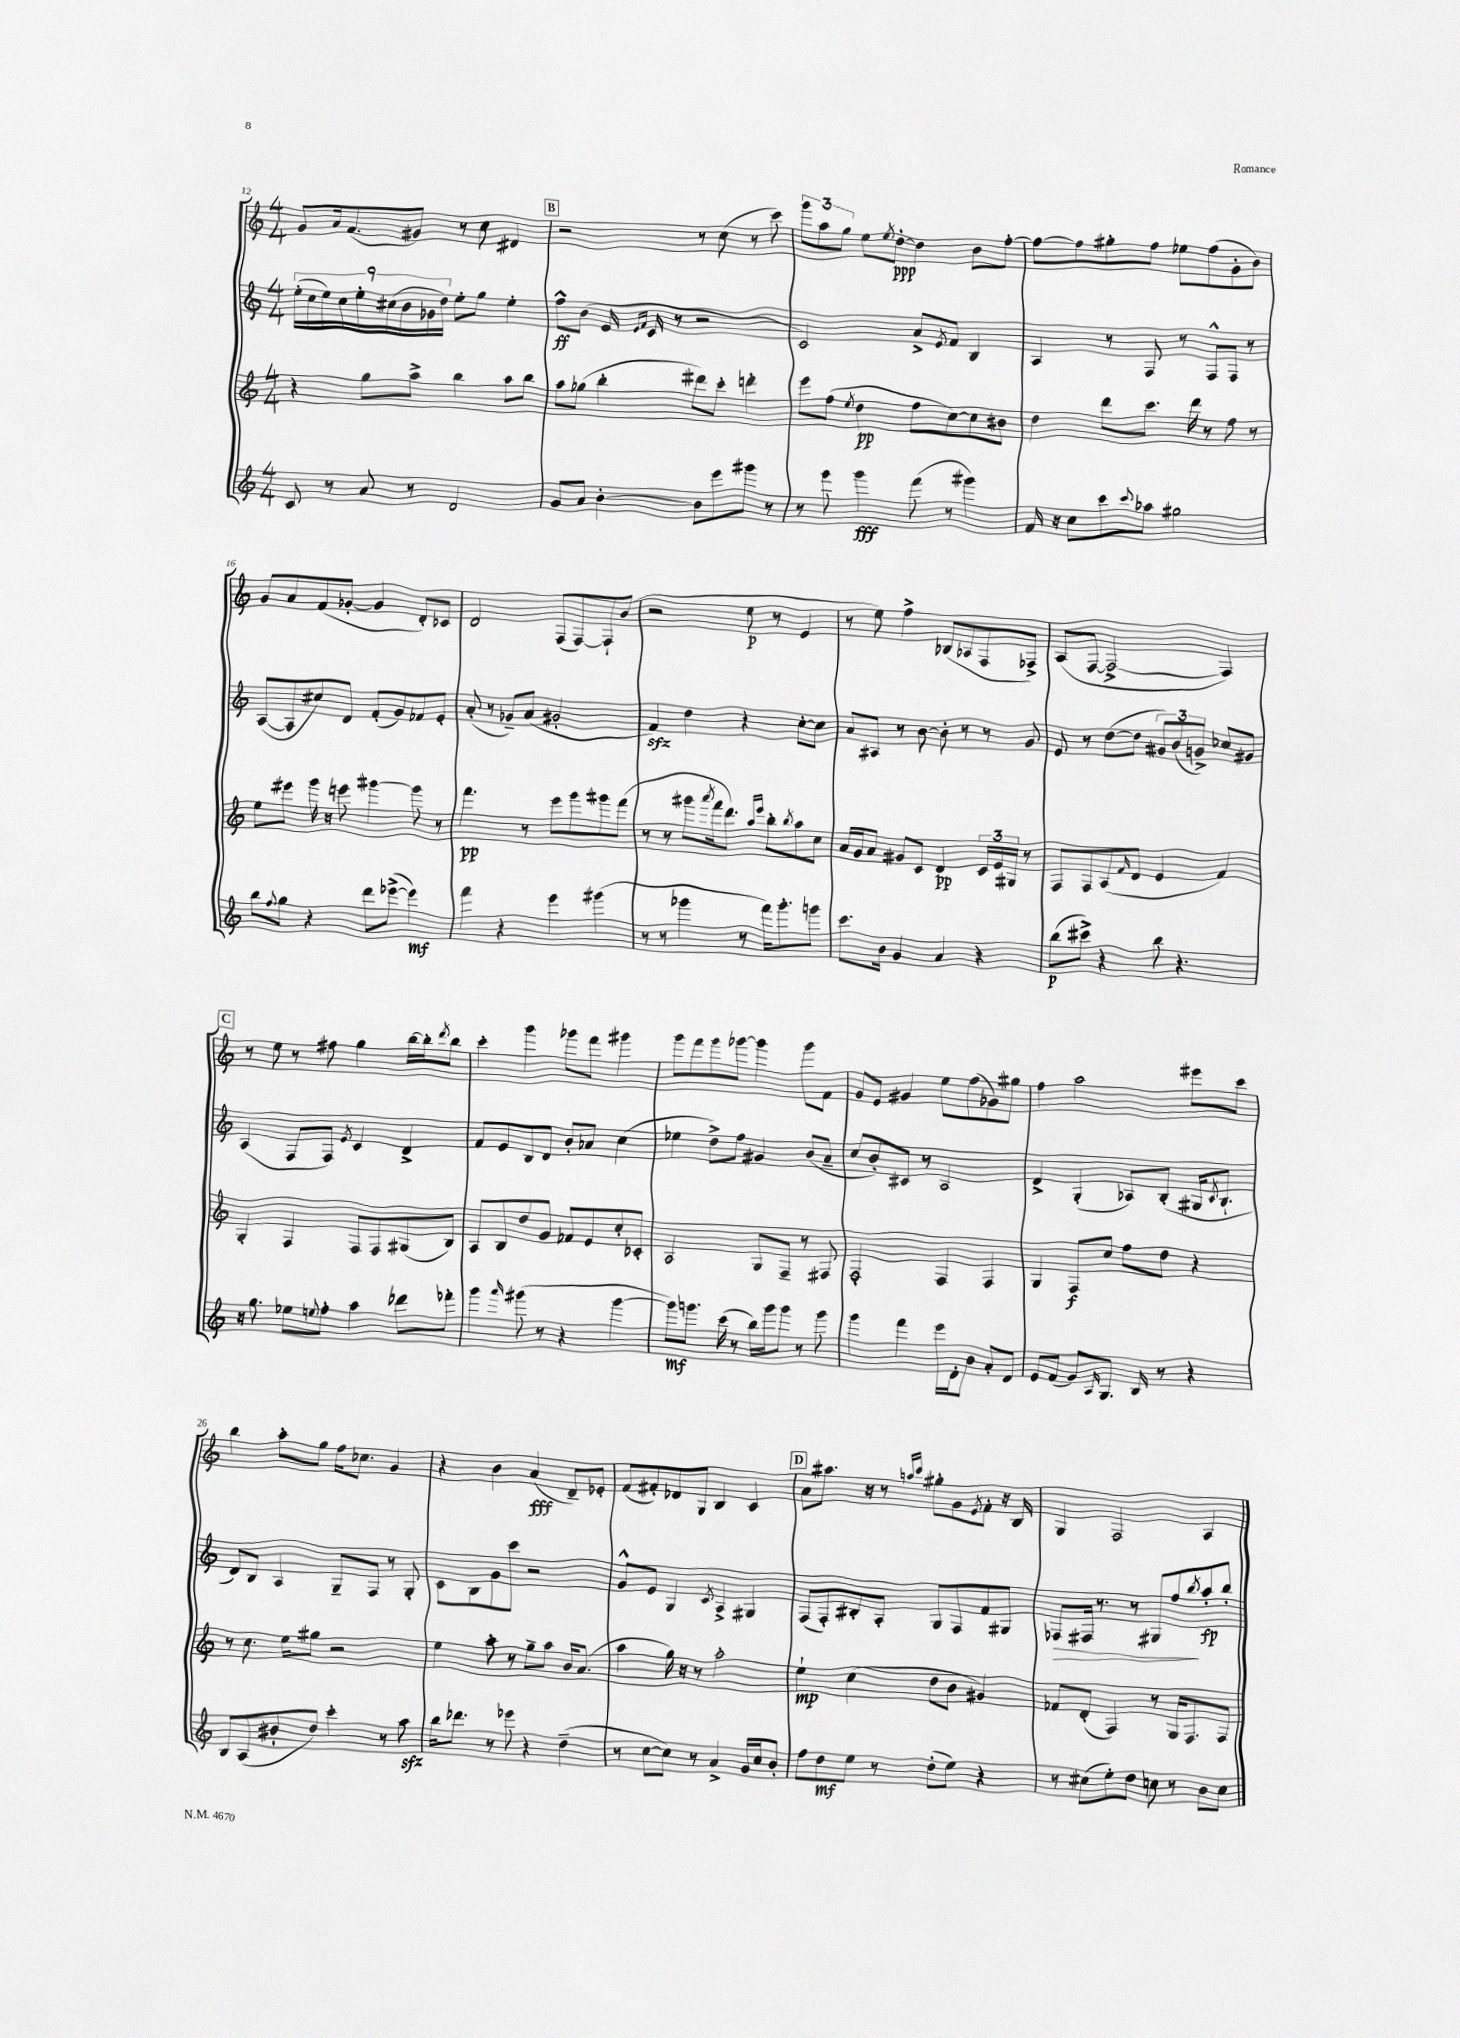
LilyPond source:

<<
\new StaffGroup <<
\new Staff = "s0" {
    \clef treble \key c \major \numericTimeSignature \time 4/4
    g'8 a'16 f'8.( gis'8) r8 c''8 dis'4 |
    \mark \markup { \box "B" } r2 r8 c''8( r8 c'''8) |
    \tuplet 3/2 { g'''8 a''8 g''8 } e''8 \acciaccatura { e''8 } d''8~-.\ppp d''4 b'8 f''8~-. |
    f''8~ f''8 gis''8-. f''8 ees''8 f''8( g'8-. b'8) |
    g'8 a'8 f'8( ges'8~-. ges'4 d'8-.) ces'8 |
    d'2 f8( f8~) f8-! b'8( |
    r2 e''8\p r8 e'4 |
    r8 e''8) f''4-> bes8( aes8 f8 fes8->) |
    a8( f8~ f2~-> f4) |
    \mark \markup { \box "C" } r8 e''8 r8 fis''8 g''4 b''16~ b''16-. \acciaccatura { d'''8 } b''8 |
    c'''4-. g'''4 ges'''8 f'''8 gis'''4 |
    g'''8 f'''8 g'''8 ges'''8~ ges'''4 ges'''8 f'8 |
    g'8 e'8 gis'4 e''8 f''8( ges'8) gis''8 |
    f''4 a''2 eis'''8 c'''8 |
    b''4 a''8-. g''8 f''16 ces''8. g'4 |
    r4 b'4 a'4\fff( d'8--) ees'8-. |
    f'8( fis'8-.) des'8 g8 b4 c'4 |
    \mark \markup { \box "D" } a'8 ais''8. r16 r8 \grace { a''16 c'''16 } gis''8-. g'8 \acciaccatura { e'8 } f'8-. r16 b16 |
    g4 f2 a4 \bar "|." |
}
\new Staff = "s1" {
    \clef treble \key c \major \numericTimeSignature \time 4/4
    \tuplet 9/8 { e''16-.( c''16 e''16) c''16 e''16-. cis''16( b'16 ges'16 d''16) } e''8-. g''8 e''4-. |
    \mark \markup { \box "B" } f''8-^\ff b'8( e'16 \grace { e'16 f'16 } c'16 r8 r2 |
    c'2) a'8-> \acciaccatura { e'8 } f'8 b4 |
    a4 r8 f8 r8 f8-^ f8 r8 |
    a8~( a8 cis''8) d'8 f'8-.( g'8) fes'8 e'8-. |
    a'8-.( r8 ges'8--) a'8( gis'2-. |
    f'4\sfz) d''4 r4 c''8~-. c''8 |
    a'8 ais8 r8 b'8~ b'8-. r8 r8 g'8 |
    e'8 r8 d''8~( d''8 \tuplet 3/2 { gis'8) b'8( g'8->) } ces''8 gis'8 |
    \mark \markup { \box "C" } a4( f8 f8) \acciaccatura { e'8 } c'4 d'4-> |
    f'8 e'8 b8 d'8 b'8-. aes'8 c''4( |
    ees''4 d''8->) f''8 gis'4 b'8( a'8-- |
    c''8 b'8-.) cis'8 r8 a2 |
    d'4-> g4-.( aes8) b8-.( gis16 \acciaccatura { c'8 } b8.-! |
    d'8) b8 a4 g8-- f8 r8 g8-. |
    c'8 b8 g'8 c'''8 r2 |
    g'8-^ e'8 g4 \acciaccatura { c'8 } a4-> gis4 |
    \mark \markup { \box "D" } f8( f8-.) bis8-. a8-. g8 f8 f'8 gis8 |
    fes8\> fis16 r8. r8 gis8 f''8\! \acciaccatura { b''8 } a''8-.\fp b''8-. \bar "|." |
}
\new Staff = "s2" {
    \clef treble \key c \major \numericTimeSignature \time 4/4
    r4 g''8 a''8-> b''4 a''8 b''8 |
    \mark \markup { \box "B" } a''8 ges''8( b''4-. dis'''8) c'''8-. d'''4-. |
    e'''8 f''8( \acciaccatura { e''8 } d''4\pp f''8 c''8~) c''8 bis'8 |
    d''4 d'''8 c'''8. d'''16 r8 f''8 r8 |
    e''8 eis'''8 g'''16 r16 e'''8 gis'''4~ gis'''8 r8 |
    f'''4.\pp r8 e'''8 g'''8 gis'''8 f'''8( |
    r8 r8 gis'''8 \acciaccatura { a'''8 } f'''16 d'''8.) \grace { a''16 e'''16 } b''8-. \acciaccatura { b''8 } a''8 c''8 |
    a'16 g'16 a'8 gis'8 c'8 d'4\pp \tuplet 3/2 { c'16 e'16 gis16 } r8 |
    f8 f8 a8( \grace { f'16 } d'8 e'4 f'4) |
    \mark \markup { \box "C" } g4-. f4 f8 f8 gis8( b8) |
    a8 b8 d''8 g'8 fes'8 e'8 c''8-. ces'8-. |
    a2 g8 f8-- r8 fis8 |
    f2-. f4 f4 |
    g4 f8\f c''8 f''8 d''8 r4 |
    r8 c''8. e''16 gis''8 r2 |
    e''4 a''8-. r8 g''8-- a''8 b'16 a'8.( |
    a''4 g''16) r16 r8 a''2-. |
    \mark \markup { \box "D" } e''4-!\mp c''4( d''8 b'8 gis'4) |
    fes'8 d'8-.( f4) r8 g16 f8. f8 \bar "|." |
}
\new Staff = "s3" {
    \clef treble \key c \major \numericTimeSignature \time 4/4
    c'8 r8 a'8 r8 d'2 |
    \mark \markup { \box "B" } g'8 a'8 b'4~-. b'8 e'''8 gis'''8 r8 |
    r8 e'''8 g'''4\fff f'''8( r8 gis'''4) |
    f'16 r16 c''8 c'''8 \appoggiatura { c'''8 } aes''8 gis''2 |
    b''8 \appoggiatura { f''8 } g''8 r4 d'''8 ees'''8~->( ees'''4\mf) |
    f'''4 r4 e'''4 gis'''4( |
    r8 r8 ges'''4 r8 f'''16) ges'''8.-. g'''8 |
    c'''8. b'16 g'4 a'4 r4 |
    b''8\p( cis'''8->) r4 b''8 r4. |
    \mark \markup { \box "C" } r16 g''8. ees''8 \appoggiatura { e''8 } f''8-. a''4 des'''8 fes'''8-. |
    g'''4 \grace { a'''16 } gis'''8( r8 r4 gis'''4~ |
    gis'''8\mf) g'''8. c'''16( r8 b''16) g'''16 g'''8 r8 g'''8 |
    g'''4 f'''4 e'''16 d'16-. b'8 a'8-. d'8 |
    e'8 f'8( g'8) \grace { a16 } g8. b16 r8 r4 |
    b8 a8( bis'8-. d''8) c'''4-. r8 a''8\sfz |
    b''16 des'''8. r8 ees'''8 r4 d''4--( |
    r8 c''8~ c''8) r8 a'4-> g'16 c''16 b'8-. |
    \mark \markup { \box "D" } f''8 d''8\mf e''8 r8 d''8-.( e''8) r4 |
    r8 cis''8( e''8-.) d''8 c''8 r8 b'8 c''8 \bar "|." |
}
>>
>>
\layout { \context { \Score currentBarNumber = #12 } }
